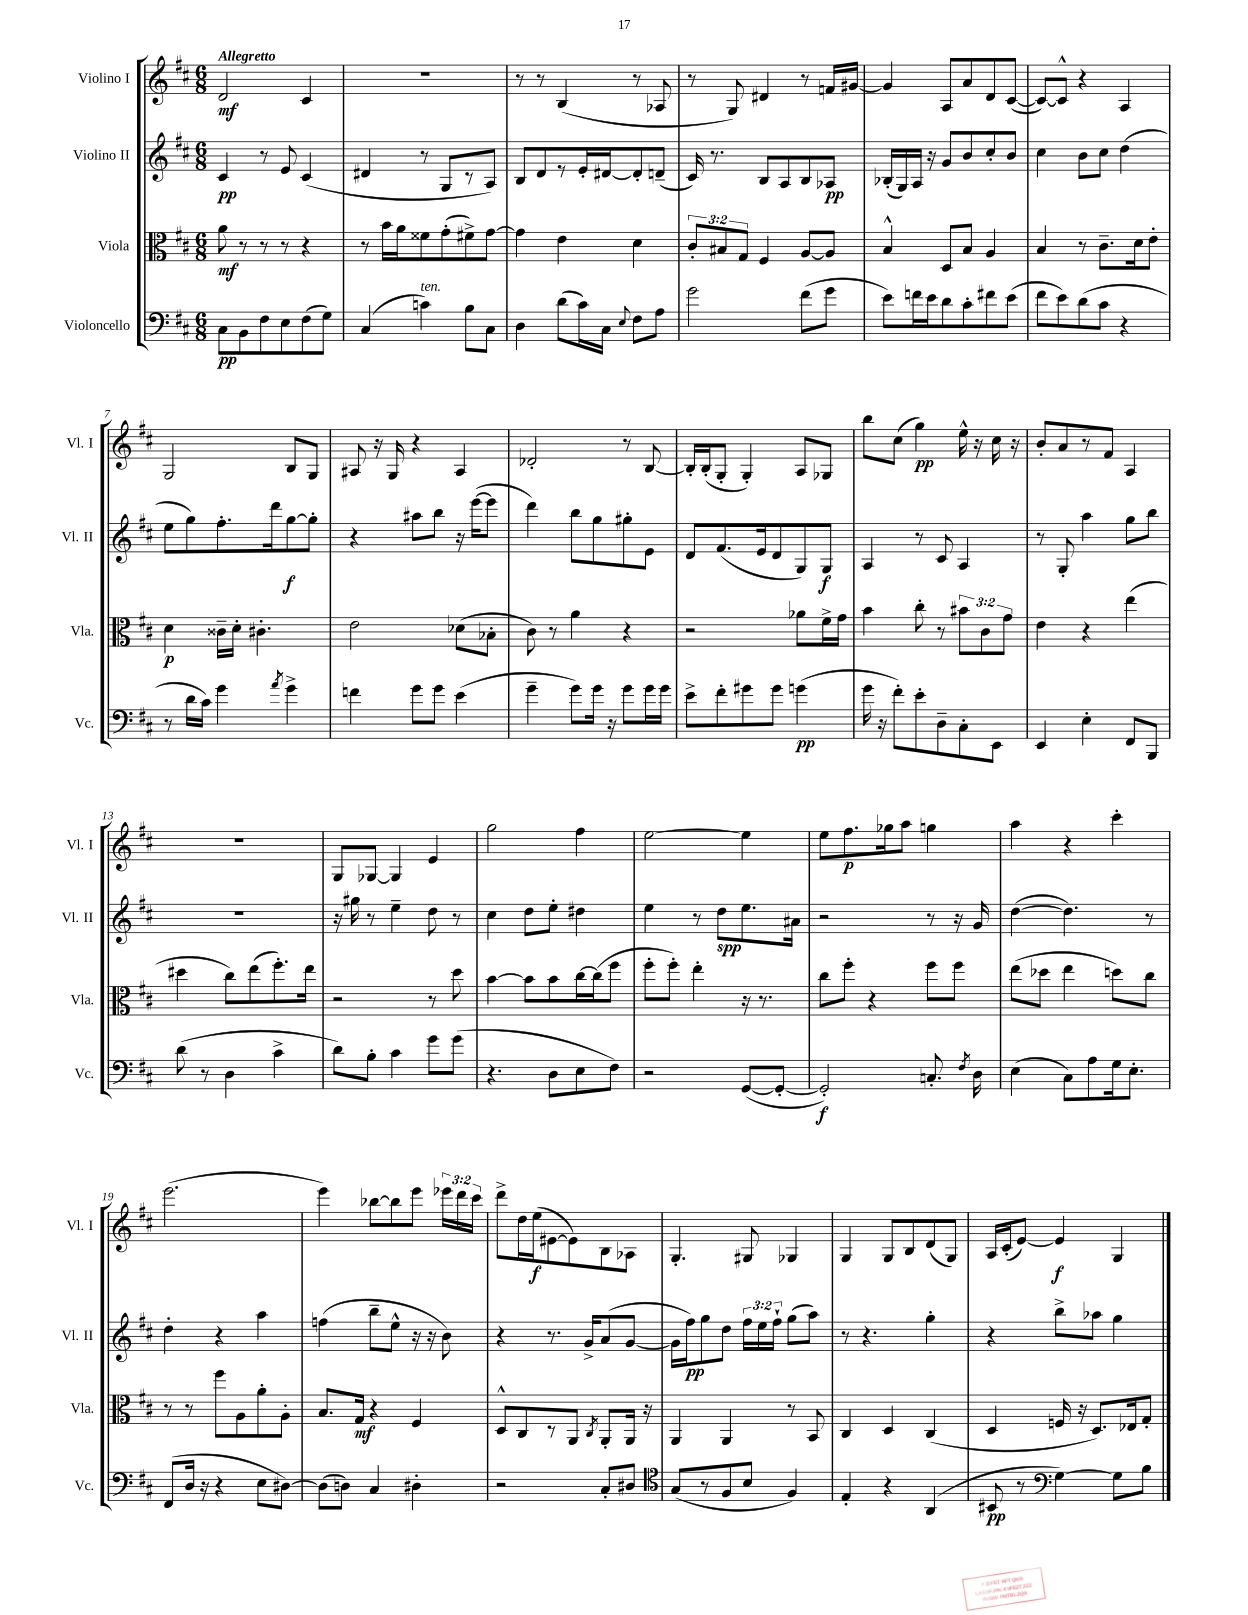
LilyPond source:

<<
\new StaffGroup <<
\new Staff = "s0" \with { instrumentName = "Violino I" shortInstrumentName = "Vl. I" } {
    \clef treble \key d \major \numericTimeSignature \time 6/8 \override Staff.TupletNumber.text = #tuplet-number::calc-fraction-text \tempo "Allegretto"
    \autoBeamOff d'2\mf cis'4 |
    R2. |
    r8 r8 b4( r8 aes8 |
    r8 g8) dis'4 r8 f'16[ gis'16]~ |
    gis'4 a8[ a'8 d'8 cis'8]~( |
    cis'8[~) cis'8]-^ r4 a4 |
    g2 b8[ g8] |
    ais8 r16 g16 r4 ais4 |
    des'2-. r8 b8~ |
    b16[-. b16-.( g8]-. g4-.) a8[ ges8] |
    b''8[ cis''8]( g''4\pp) e''16-^ r16 cis''16 r16 |
    b'8[-. a'8 r8 fis'8] a4 |
    R2. |
    g8[ ges8]~ ges4 e'4 |
    g''2 fis''4 |
    e''2~ e''4 |
    e''8[ fis''8.\p ges''16 a''8] g''4 |
    a''4 r4 cis'''4-. |
    e'''2.( |
    e'''4) bes''8[~ bes''8 e'''8] \tuplet 3/2 { ees'''16[ d'''16 cis'''16] } |
    d'''8[-> d''16 e''16\f( eis'8~ eis'8) b8 aes8] |
    g4.-. gis8 ges4 |
    g4 g8[ b8 d'8( g8]) |
    a16[ cis'16-.( e'8]~) e'4\f g4 \bar "|." |
}
\new Staff = "s1" \with { instrumentName = "Violino II" shortInstrumentName = "Vl. II" } {
    \clef treble \key d \major \numericTimeSignature \time 6/8 \override Staff.TupletNumber.text = #tuplet-number::calc-fraction-text
    \autoBeamOff cis'4\pp r8 e'8 cis'4( |
    dis'4 r8 g8[ r8 a8]) |
    b8[ d'8 r8 e'16-. dis'16~ dis'8-. d'8]--( |
    cis'16) r8. b8[ a8 b8 aes8]\pp |
    bes16[-.( g16) a16] r16 g'8[ b'8 cis''8-. b'8] |
    cis''4 b'8[ cis''8] d''4( |
    e''8[ g''8) fis''8.-. d'''16 g''8~\f g''8]-. |
    r4 ais''8[ b''8] r16 e'''16[~( e'''8] |
    d'''4) b''8[ g''8 gis''8-. e'8] |
    d'8[ fis'8.( e'16 d'8 g8) g8]\f |
    a4 r8 cis'8 a4 |
    r8 g8-. a''4 g''8[ b''8] |
    R2. |
    r16 gis''16 r8 e''4-- d''8 r8 |
    cis''4 d''8[ e''8]-. dis''4 |
    e''4 r8 d''8[\spp e''8. ais'16] |
    r2 r8 r16 g'16 |
    d''4~( d''4.) r8 |
    d''4-. r4 a''4 |
    f''4( b''8[-- e''8]-^ r16 r16 b'8) |
    r4 r8. g'16[-> a'8( g'8]~ |
    g'16[ fis''16\pp) g''8 d''8] \tuplet 3/2 { fis''16[ e''16 fis''16]-! } g''8[( a''8]) |
    r8 r4. g''4-. |
    r4 b''8[-> aes''8] g''4 \bar "|." |
}
\new Staff = "s2" \with { instrumentName = "Viola" shortInstrumentName = "Vla." } {
    \clef alto \key d \major \numericTimeSignature \time 6/8 \override Staff.TupletNumber.text = #tuplet-number::calc-fraction-text
    \autoBeamOff a'8\mf r8 r8 r8 r4 |
    r8 b'16[ a'16 fisis'8 g'8-.( fis'8->) g'8]~ |
    g'4 e'4 d'4 |
    \tuplet 3/2 { cis'8[-. bis8 g8] } fis4 a8[~ a8] |
    b4-^ d8[ b8] a4 |
    b4 r8 cis'8.[-- d'16 e'8]-. |
    d'4\p cisis'16[-- d'16]-. cis'4.-. |
    e'2 des'8[( bes8]-. |
    cis'8) r8 a'4 r4 |
    r2 aes'8[ fis'16-> g'16] |
    b'4 cis''8-. r8 \tuplet 3/2 { bis'8[ cis'8 g'8] } |
    e'4 r4 e''4( |
    dis''4 cis''8[) e''8( fis''8.-.) e''16] |
    r2 r8 d''8 |
    b'4~ b'8[ b'8 cis''16~ cis''16( fis''8] |
    fis''8[-. fis''8]-.) e''4-. r16 r8. |
    cis''8[ fis''8]-. r4 fis''8[ fis''8] |
    e''8[( des''8] e''4 d''8[) cis''8] |
    r8 r8 fis''8[ a8 a'8-. a8]-. |
    b8.[ g16]\mf r4 fis4 |
    d8[-^ cis8 r8 a,8] \acciaccatura { cis8 } a,8[-. a,16] r16 |
    a,4 a,4 r8 b,8 |
    cis4 d4 cis4( |
    d4 f16 r16 d8.[) ees16 g8]-. \bar "|." |
}
\new Staff = "s3" \with { instrumentName = "Violoncello" shortInstrumentName = "Vc." } {
    \clef bass \key d \major \numericTimeSignature \time 6/8
    \autoBeamOff cis8[\pp b,8 fis8 e8 fis8( g8]) |
    cis4( c'4^\markup { \italic "ten." }) b8[ cis8] |
    d4 d'8[( cis'16) cis16] \appoggiatura { e8 } fis8[ a8] |
    g'2 fis'8[( g'8] |
    e'8[) f'16 e'16 d'8 cis'8-. fis'8 e'8]( |
    fis'8[ e'8) d'8( cis'8] r4 |
    r8 d'16[ cis'16]) g'4 \acciaccatura { a'8 } g'4-> |
    f'4 g'8[ g'8] e'4( |
    g'4-- g'8[) g'16] r16 g'8[ g'16 g'16] |
    e'8[-> fis'8-. gis'8 gis'8] g'4\pp( |
    g'16 r16 fis'8[-.) e'8-. d8-- cis8-. e,8] |
    e,4 e4-. fis,8[ b,,8] |
    d'8( r8 d4 cis'4-> |
    d'8[) b8]-. cis'4 g'8[ g'8]( |
    r4. d8[ e8 fis8]) |
    r2 g,8[~( g,8]~-. |
    g,2-.\f) c8.-. \acciaccatura { fis8 } d16 |
    e4( cis8[) a8 g16 e8.]-. |
    fis,8[( d16] r16 r4 e8[ dis8]~) |
    dis8[( d8]) cis4 dis4-. |
    r2 cis8[-. dis8] |
    \clef tenor g8[( r8 fis8 b8] fis4) |
    e4-. r4 a,4( |
    bis,8\pp r8 \clef bass g4~) g8[ b8] \bar "|." |
}
>>
>>
